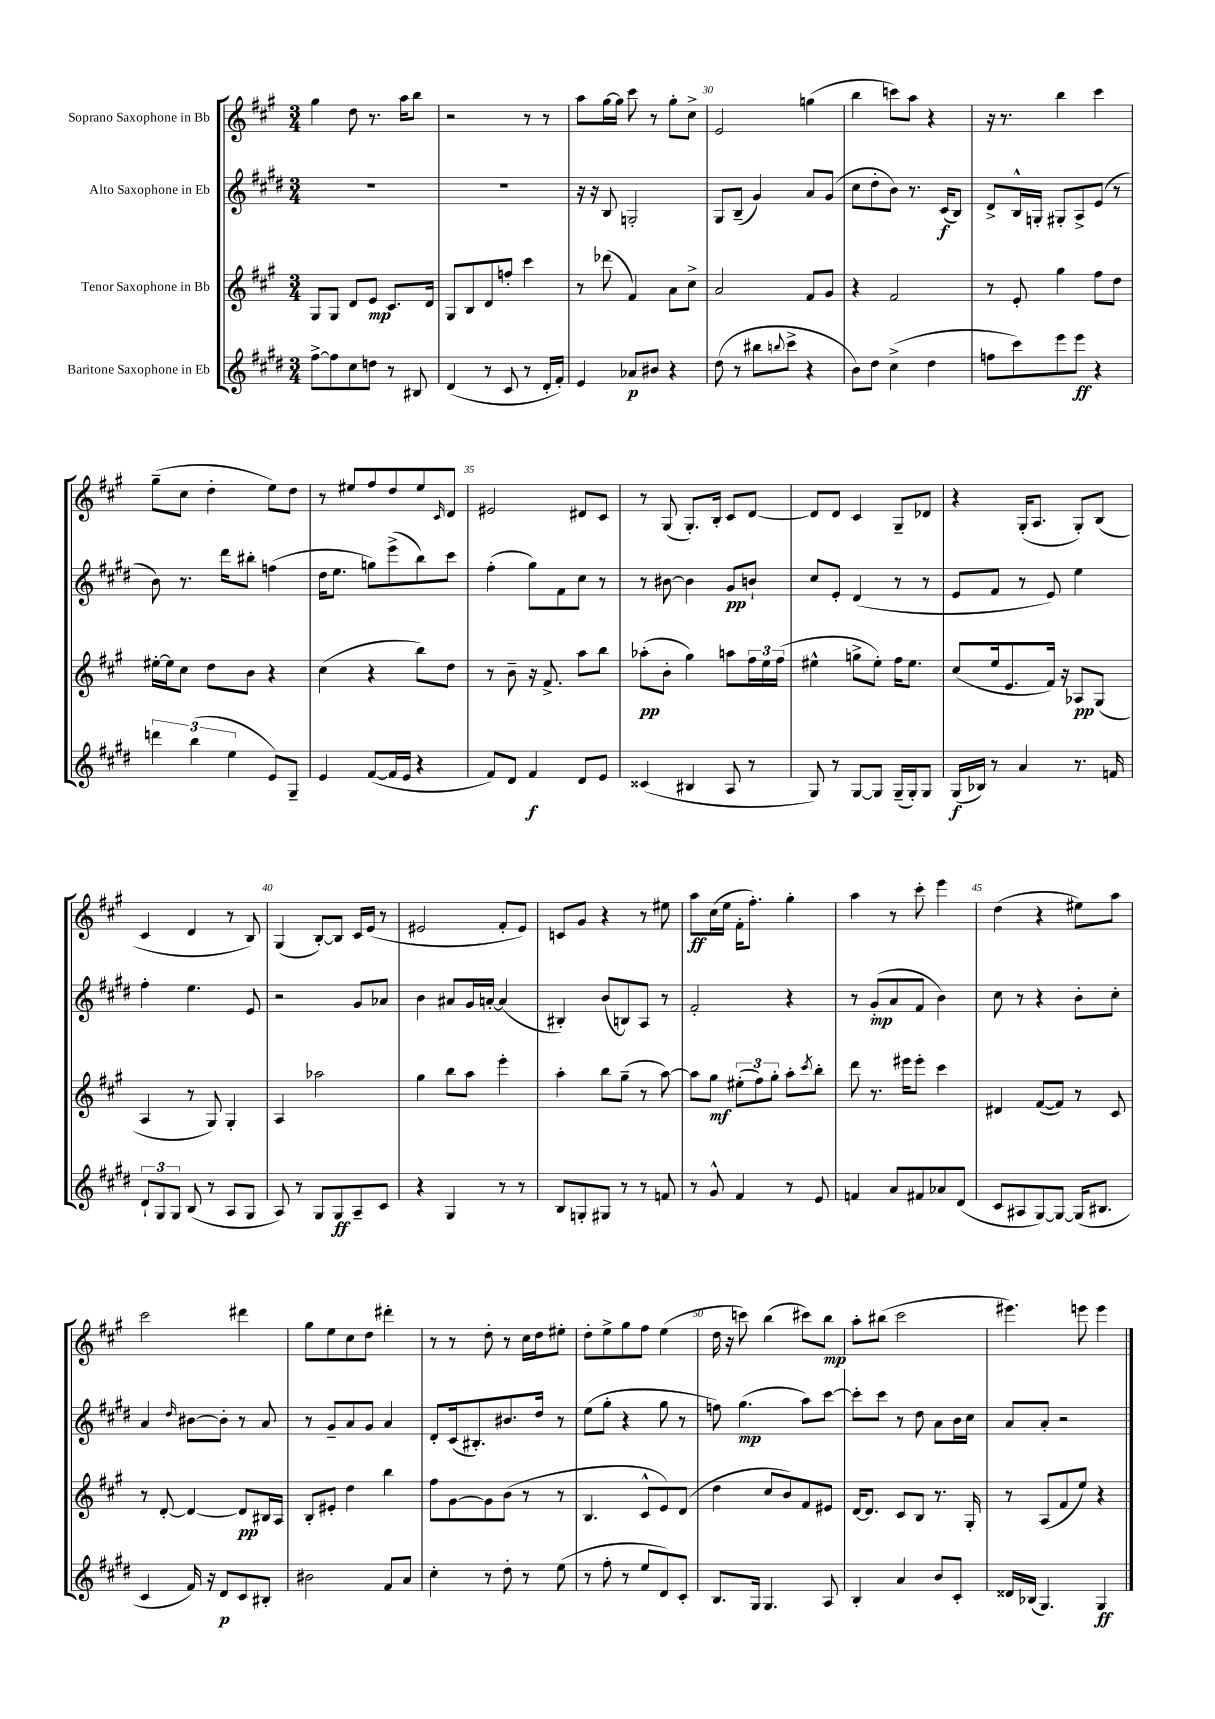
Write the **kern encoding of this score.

**kern	**dynam	**kern	**dynam	**kern	**dynam	**kern	**dynam
*part4	*part4	*part3	*part3	*part2	*part2	*part1	*part1
*staff4	*staff4	*staff3	*staff3	*staff2	*staff2	*staff1	*staff1
*I"Baritone Saxophone in Eb	*	*I"Tenor Saxophone in Bb	*	*I"Alto Saxophone in Eb	*	*I"Soprano Saxophone in Bb	*
*clefG2	*	*clefG2	*	*clefG2	*	*clefG2	*
*k[f#c#g#d#]	*	*k[f#c#g#]	*	*k[f#c#g#d#]	*	*k[f#c#g#]	*
*M3/4	*	*M3/4	*	*M3/4	*	*M3/4	*
=27	=27	=27	=27	=27	=27	=27	=27
[8ff#^\L	.	8G#/L	.	2.r	.	4gg#\	.
8ff#\]	.	8G#/J	.	.	.	.	.
8cc#\	.	8d/L	.	.	.	8dd\	.
8ddn\J	.	8e/J	mp	.	.	8.r	.
8r	.	8.c#/L	.	.	.	.	.
.	.	.	.	.	.	16aa\KL	.
8B#X/	.	.	.	.	.	8bb\J	.
.	.	16d/Jk	.	.	.	.	.
=28	=28	=28	=28	=28	=28	=28	=28
(4d#/	.	8G#/L	.	2.r	.	2r	.
.	.	8B/	.	.	.	.	.
8r	.	8d/	.	.	.	.	.
8c#/	.	8ffn'/J	.	.	.	.	.
8r	.	4ccc#\	.	.	.	8r	.
16d#'/LL	.	.	.	.	.	8r	.
16f#'/JJ)	.	.	.	.	.	.	.
=29	=29	=29	=29	=29	=29	=29	=29
4e/	.	8r	.	16r	.	8aa\L	.
.	.	.	.	16r	.	.	.
.	.	(8ddd-X\	.	8B/	.	[16gg#\L	.
.	.	.	.	.	.	16gg#\JJ]	.
8a-X/L	p	4f#/)	.	2Gn'/	.	8ccc#\	.
8b#X/J	.	.	.	.	.	8r	.
4r	.	8a\L	.	.	.	8gg#'\L	.
.	.	8cc#^\J	.	.	.	8cc#^\J	.
=30	=30	=30	=30	=30	=30	=30	=30
(8dd#\	.	2a/	.	8G#/L	.	2e/	.
8r	.	.	.	(8B~/J	.	.	.
8bb#X\L	.	.	.	4g#/)	.	.	.
8qqbbn/	.	.	.	.	.	.	.
8ccc#^\J	.	.	.	.	.	.	.
4r	.	8f#/L	.	8a/L	.	(4ggn\	.
.	.	8g#/J	.	(8g#/J	.	.	.
=31	=31	=31	=31	=31	=31	=31	=31
8b\L)	.	4r	.	8cc#\L	.	4bb\	.
8dd#\J	.	.	.	8dd#'\	.	.	.
(4cc#^\	.	2f#/	.	8b\J)	.	8cccn\L)	.
.	.	.	.	8.r	.	8aa\J	.
4dd#\	.	.	.	.	.	4r	.
.	.	.	.	(16c#/KL	f	.	.
.	.	.	.	8B/J)	.	.	.
=32	=32	=32	=32	=32	=32	=32	=32
8ffn\L	.	8r	.	8d#^/L	.	16r	.
.	.	.	.	.	.	8.r	.
8ccc#\)	.	8e'/	.	16B^^/L	.	.	.
.	.	.	.	16Gn'/JJ	.	.	.
8eee\	.	4gg#\	.	8G#X'/L	.	4bb\	.
8eee\J	ff	.	.	8A^/	.	.	.
4r	.	8ff#\L	.	(8e/J	.	4ccc#\	.
.	.	8dd\J	.	8r	.	.	.
!!LO:LB:g=z
=33	=33	=33	=33	=33	=33	=33	=33
6dddn\	.	[16ee#X'\LL	.	8b\)	.	(8gg#~\L	.
.	.	16ee#\J]	.	.	.	.	.
.	.	8cc#\J	.	8.r	.	8cc#\J	.
(6bb\	.	.	.	.	.	.	.
.	.	8dd\L	.	.	.	4dd'\	.
.	.	.	.	16ddd#\KL	.	.	.
6ee\	.	.	.	.	.	.	.
.	.	8b\J	.	8bb#X'\J	.	.	.
8e/L)	.	4r	.	(4ffn\	.	8ee\L)	.
8G#~/J	.	.	.	.	.	8dd\J	.
=34	=34	=34	=34	=34	=34	=34	=34
4e/	.	(4cc#\	.	16dd#\KL	.	8r	.
.	.	.	.	8.ee\J	.	.	.
.	.	.	.	.	.	8ee#X/L	.
([8f#/L	.	4r	.	8ggn\L)	.	8ff#/	.
16f#/L]	.	.	.	(8eee^\	.	8dd/	.
16e/JJ	.	.	.	.	.	.	.
4r	.	8bb\L)	.	8bb\)	.	8ee#/	.
.	.	.	.	.	.	16qqc#/	.
.	.	8dd\J	.	8ccc#\J	.	8d/J	.
=35	=35	=35	=35	=35	=35	=35	=35
8f#/L)	.	8r	.	(4ff#'\	.	2e#X/	.
8d#/J	.	8b~\	.	.	.	.	.
4f#/	f	16r	.	8gg#\L)	.	.	.
.	.	8.f#^/	.	.	.	.	.
.	.	.	.	8f#\	.	.	.
8d#/L	.	8aa\L	.	8cc#\J	.	8d#X/L	.
8e/J	.	8bb\J	.	8r	.	8c#/J	.
=36	=36	=36	=36	=36	=36	=36	=36
(4c##X/	.	(8aa-X'\L	pp	8r	.	8r	.
.	.	8b'\J	.	[8b#X\	.	(8G#/	.
4B#X/	.	4gg#\)	.	4b#\]	.	8.G#'/L)	.
.	.	.	.	.	.	16B'/Jk	.
8A/	.	8aan\L	.	8g#/L	pp	8c#/L	.
8r	.	24ff#\L	.	8bn`/J	.	[8d/J	.
.	.	24ee\	.	.	.	.	.
.	.	(24ff#\JJ	.	.	.	.	.
=37	=37	=37	=37	=37	=37	=37	=37
8G#/)	.	4ee#X^^\	.	8cc#/L	.	8d/L]	.
8r	.	.	.	8e'/J	.	8d/J	.
[8G#/L	.	8ggn^\L	.	(4d#/	.	4c#/	.
8G#/J]	.	8ee#'\J)	.	.	.	.	.
(16G#~/LL	.	16ff#\KL	.	8r	.	8G#~/L	.
16G#'/J)	.	8.ee#\J	.	.	.	.	.
8G#/J	.	.	.	8r	.	8d-X/J	.
=38	=38	=38	=38	=38	=38	=38	=38
(16G#/LL	f	(8cc#/L	.	8e/L	.	4r	.
16B-X/JJ)	.	.	.	.	.	.	.
8r	.	16ee/k	.	8f#/J	.	.	.
.	.	8.e/	.	.	.	.	.
4a/	.	.	.	8r	.	(16G#'/KL	.
.	.	.	.	.	.	8.A/J	.
.	.	16f#/Jk)	.	8e/)	.	.	.
.	.	16r	.	.	.	.	.
8.r	.	8A-X/L	pp	4ee\	.	8G#'/L)	.
.	.	(8G#/J	.	.	.	(8B/J	.
16fn/	.	.	.	.	.	.	.
!!LO:LB:g=z
=39	=39	=39	=39	=39	=39	=39	=39
12d#`/L	.	4A/	.	4ff#'\	.	4c#/	.
12G#/	.	.	.	.	.	.	.
12G#/J	.	.	.	.	.	.	.
(8B/	.	8r	.	4.ee\	.	4d/	.
8r	.	8G#/)	.	.	.	.	.
8A/L	.	4G#'/	.	.	.	8r	.
8G#/J	.	.	.	8e/	.	8B/)	.
=40	=40	=40	=40	=40	=40	=40	=40
8A/)	.	4A/	.	2r	.	(4G#/	.
8r	.	.	.	.	.	.	.
8G#/L	.	2aa-X\	.	.	.	[8B'/L)	.
8G#/	ff	.	.	.	.	8B/J]	.
8A~/	.	.	.	8g#/L	.	16c#/LL	.
.	.	.	.	.	.	(16e/JJ	.
8c#/J	.	.	.	8a-X/J	.	8r	.
=41	=41	=41	=41	=41	=41	=41	=41
4r	.	4gg#\	.	4b\	.	2e#X/	.
4G#/	.	8bb\L	.	8a#X/L	.	.	.
.	.	8aa\J	.	16g#/L	.	.	.
.	.	.	.	[16an'/JJ	.	.	.
8r	.	4eee'\	.	(4a/]	.	8f#'/L	.
8r	.	.	.	.	.	8e#/J)	.
=42	=42	=42	=42	=42	=42	=42	=42
8B/L	.	4aa'\	.	4B#X'/)	.	8cn/L	.
8Gn'/	.	.	.	.	.	8g#/J	.
8G#X/J	.	8bb\L	.	(8b/L	.	4r	.
8r	.	(8gg#~\J	.	8Bn/)	.	.	.
8r	.	8r	.	8A/J	.	8r	.
8fn/	.	[8aa\)	.	8r	.	8ee#X\	.
=43	=43	=43	=43	=43	=43	=43	=43
8r	.	8aa\L]	.	2f#'/	.	8aa\L	ff
8g#^^/	.	8gg#\J	mf	.	.	(16cc#\L	.
.	.	.	.	.	.	16ee\JJ	.
4f#/	.	(12ee#X'\L	.	.	.	16f#'\KL	.
.	.	.	.	.	.	8.ff#'\J)	.
.	.	12ff#\)	.	.	.	.	.
.	.	12gg#'\J	.	.	.	.	.
8r	.	8aa'\L	.	4r	.	4gg#'\	.
.	.	8qccc#/	.	.	.	.	.
8e/	.	8bb'\J	.	.	.	.	.
=44	=44	=44	=44	=44	=44	=44	=44
4fn/	.	8ddd\	.	8r	.	4aa\	.
.	.	8.r	.	(8g#'/L	mp	.	.
8a/L	.	.	.	8a/	.	8r	.
.	.	16eee#X\KL	.	.	.	.	.
8f#X/	.	8eee#'\J	.	8f#/J	.	8ccc#'\	.
8a-X/	.	4ccc#\	.	4b\)	.	4eee\	.
(8d#/J	.	.	.	.	.	.	.
=45	=45	=45	=45	=45	=45	=45	=45
8c#/L	.	4d#X/	.	8cc#\	.	(4dd\	.
8A#X/	.	.	.	8r	.	.	.
[8G#/)	.	([8f#/L	.	4r	.	4r	.
8G#/J_	.	8f#/J])	.	.	.	.	.
(16G#/KL]	.	8r	.	8b'\L	.	8ee#X\L)	.
8.B#X/J	.	.	.	.	.	.	.
.	.	8c#/	.	8cc#'\J	.	8aa\J	.
!!LO:LB:g=z
=46	=46	=46	=46	=46	=46	=46	=46
4c#/	.	8r	.	4a/	.	2ccc#\	.
.	.	[8d'/	.	.	.	.	.
.	.	.	.	16qqdd#/	.	.	.
16f#/)	.	4d/_	.	[8b#X\L	.	.	.
16r	.	.	.	.	.	.	.
8d#/L	p	.	.	8b#'\J]	.	.	.
8c#/	.	8d/L]	pp	8r	.	4ddd#X\	.
8B#X'/J	.	16B#X/L	.	8a/	.	.	.
.	.	16A/JJ	.	.	.	.	.
=47	=47	=47	=47	=47	=47	=47	=47
2b#X\	.	8B'/L	.	8r	.	8gg#\L	.
.	.	8e#X'/J	.	8g#~/L	.	8ee\	.
.	.	4dd\	.	8a/	.	8cc#\	.
.	.	.	.	8g#/J	.	8dd\J	.
8f#/L	.	4bb\	.	4a/	.	4ddd#X'\	.
8a/J	.	.	.	.	.	.	.
=48	=48	=48	=48	=48	=48	=48	=48
4cc#'\	.	8ff#\L	.	8d#'/L	.	8r	.
.	.	[8g#\	.	(16c#/k	.	8r	.
.	.	.	.	8.B#X'/)	.	.	.
8r	.	8g#\]	.	.	.	8dd'\	.
8dd#'\	.	(8b\J	.	8.b#X/	.	8r	.
8r	.	8r	.	.	.	16cc#\LL	.
.	.	.	.	16dd#/Jk	.	16dd\J	.
(8ee\	.	8r	.	8r	.	8ee#X'\J	.
=49	=49	=49	=49	=49	=49	=49	=49
8r	.	4.B/	.	(8ee\L	.	8dd'\L	.
8ff#'\	.	.	.	8gg#'\J	.	8ee^\	.
8r	.	.	.	4r	.	8gg#\	.
8ee/L	.	8c#^^/L	.	.	.	8ff#\J	.
8d#/)	.	8e/)	.	8gg#\	.	(4ee\	.
8c#'/J	.	(8d/J	.	8r	.	.	.
=50	=50	=50	=50	=50	=50	=50	=50
8.B/L	.	4dd\	.	8ffn\)	.	16dd\	.
.	.	.	.	.	.	16r	.
.	.	.	.	(4.gg#\	mp	8cccn\)	.
16G#/Jk	.	.	.	.	.	.	.
4.G#/	.	8cc#/L	.	.	.	(4bb\	.
.	.	8b/)	.	.	.	.	.
.	.	8f#/	.	8aa\L)	.	8ccc#X\L)	.
8A/	.	8e#X/J	.	[8ccc#\J	.	8bb\J	mp
=51	=51	=51	=51	=51	=51	=51	=51
4B'/	.	[16d/KL	.	8ccc#'\L]	.	8aa'\L	.
.	.	8.d/J]	.	.	.	.	.
.	.	.	.	8ccc#\J	.	(8bb#X\J	.
4a/	.	8c#/L	.	8r	.	2ccc#\	.
.	.	8B/J	.	8dd#\	.	.	.
8b/L	.	8.r	.	8a\L	.	.	.
8c#'/J	.	.	.	16b\L	.	.	.
.	.	16G#'/	.	16cc#\JJ	.	.	.
=52	=52	=52	=52	=52	=52	=52	=52
16d##X/LL	.	8r	.	8a/L	.	4.eee#X\)	.
(16B-X/JJ	.	.	.	.	.	.	.
4.G#/)	.	(8A/L	.	8a'/J	.	.	.
.	.	8f#/	.	2r	.	.	.
.	.	8ee/J)	.	.	.	8eeen\	.
4G#/	ff	4r	.	.	.	4eee\	.
==	==	==	==	==	==	==	==
*-	*-	*-	*-	*-	*-	*-	*-
